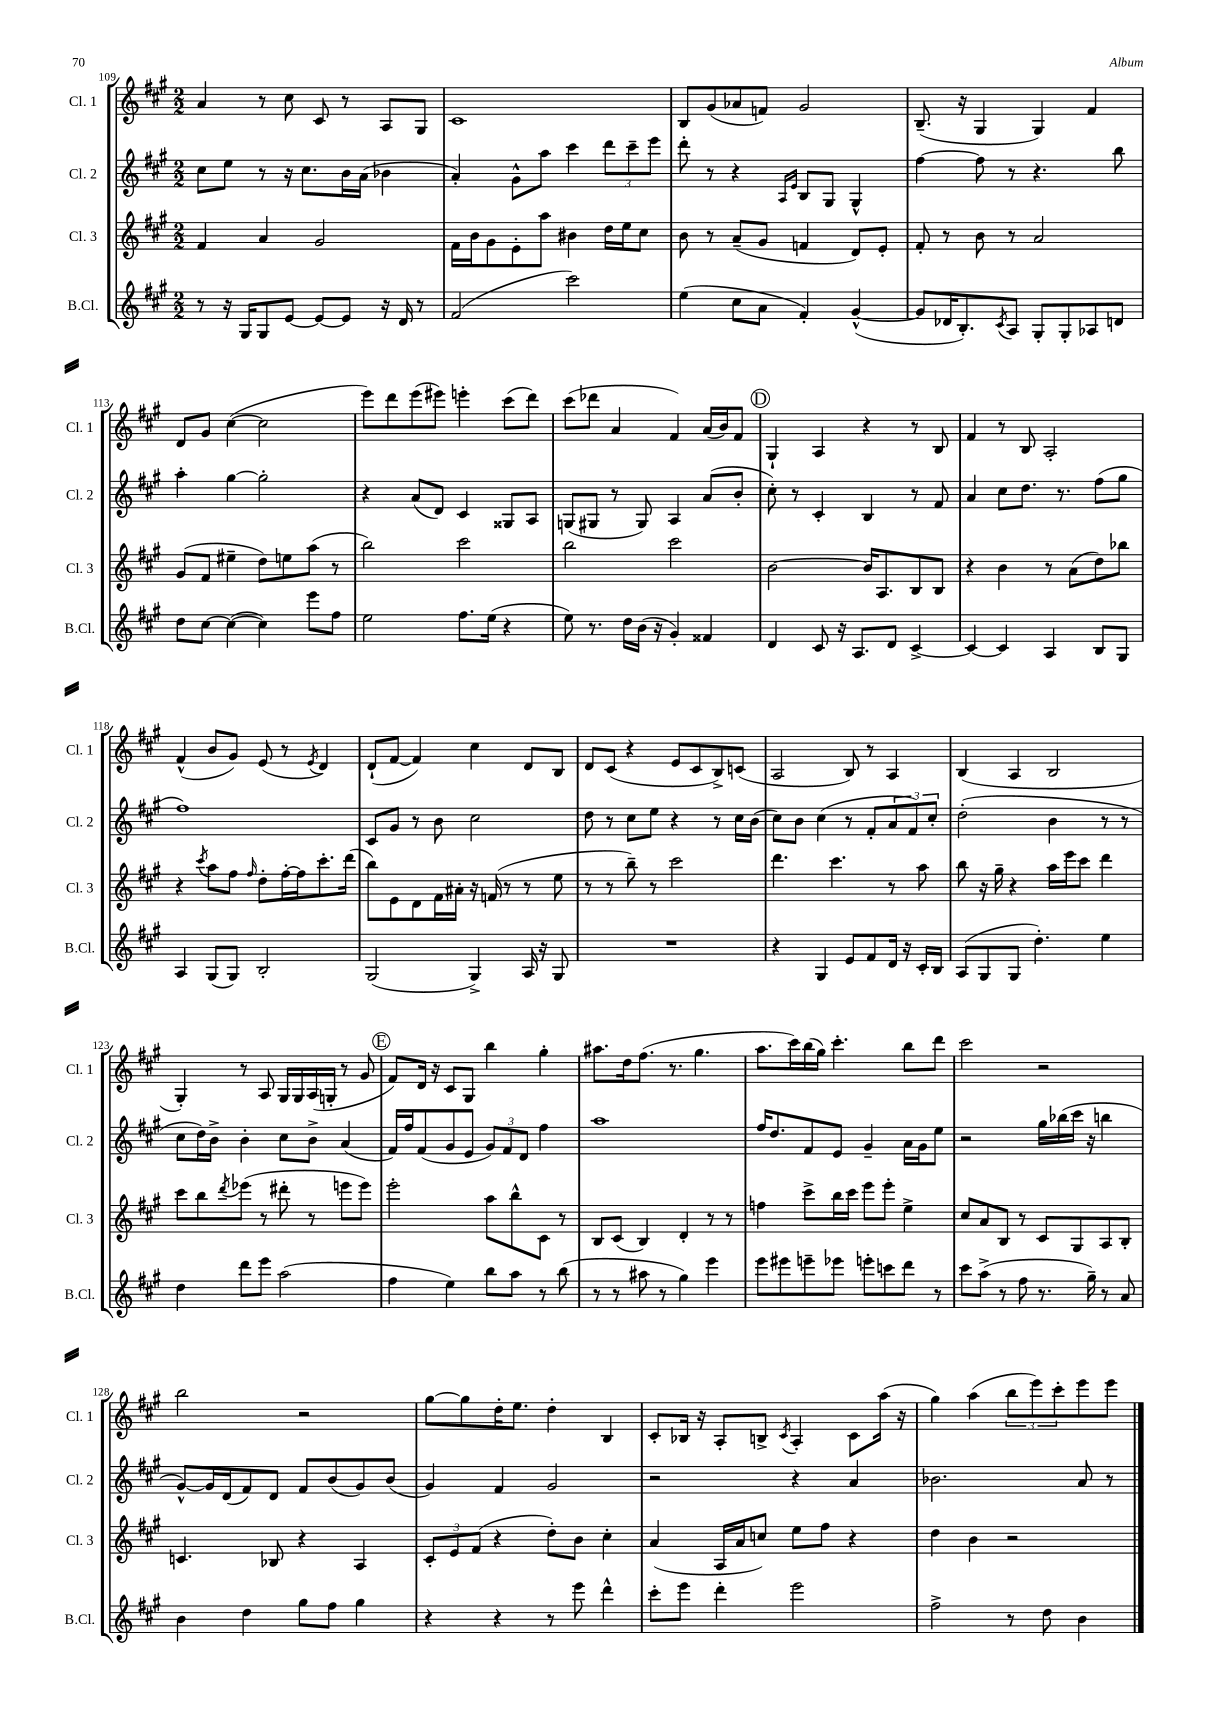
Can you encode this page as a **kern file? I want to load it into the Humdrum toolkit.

**kern	**kern	**kern	**kern
*staff4	*staff3	*staff2	*staff1
*clefG2	*clefG2	*clefG2	*clefG2
*k[f#c#g#]	*k[f#c#g#]	*k[f#c#g#]	*k[f#c#g#]
*M2/2	*M2/2	*M2/2	*M2/2
8r	4f#	8cc#	4a
16r	.	8ee	.
16G#	.	.	.
8G#	4a	8r	8r
[8e	.	16r	8cc#
.	.	8.cc#	.
8e_	2g#	.	8c#
8e]	.	16b	8r
.	.	(16a	.
16r	.	4b-	8A
16d	.	.	.
8r	.	.	8G#
=	=	=	=
(2f#	16f#	4a')	1c#
.	16b	.	.
.	8g#	.	.
.	8e'	8g#^^	.
.	8aa	8aa	.
2ccc#)	4b#	4ccc#	.
.	16dd	12ddd	.
.	16ee	.	.
.	.	12ccc#~	.
.	8cc#	.	.
.	.	12eee	.
=	=	=	=
(4ee	8b	8ddd'	8B
.	8r	8r	(8g#
8cc#	(8a~	4r	8a-
8a	8g#	.	8f)
.	.	16qqA	.
.	.	16qqe	.
4f#')	4f	8B	2g#
.	.	8G#	.
([4g#^^	8d)	4G#^^	.
.	8e'	.	.
=	=	=	=
8g#]	8f#'	[4ff#	(8.B~
16d-	8r	.	.
8.B')	.	.	16r
.	8b	8ff#]	4G#
8qc#	.	.	.
8A	8r	8r	.
8G#'	2a	4.r	4G#)
8G#'	.	.	.
8A-	.	.	4f#
8d	.	8bb	.
=	=	=	=
8dd	(8g#	4aa'	8d
[8cc#	8f#	.	8g#
(4cc#_	4ee#~	[4gg#	([4cc#
4cc#])	8dd)	2gg#']	2cc#]
.	8ee	.	.
8eee	(8aa	.	.
8ff#	8r	.	.
=	=	=	=
2ee	2bb)	4r	8eee)
.	.	.	8ddd
.	.	(8a	(8eee
.	.	8d)	8eee#)
8.ff#	2ccc#	4c#	4eee'
(16ee	.	.	.
4r	.	8G##	(8ccc#
.	.	8A	8ddd)
=	=	=	=
8ee)	2bb	(8G	(8ccc#
8.r	.	8G#	8ddd-
.	.	8r	4a
16dd	.	.	.
(16b	.	8G#)	.
16r	.	.	.
4g#')	2ccc#	4A	4f#)
4f##	.	(8a	(16a
.	.	.	16b)
.	.	8b'	8f#
=	=	=	=
4d	[2b	8cc#')	4G#`
.	.	8r	.
8c#	.	4c#'	4A
16r	.	.	.
8.A	.	.	.
.	16b]	4B	4r
.	8.A	.	.
8d	.	.	.
[4c#^	8B	8r	8r
.	8B	8f#	8B
=	=	=	=
4c#_	4r	4a	4f#
4c#]	4b	8cc#	8r
.	.	8.dd	8B
4A	8r	.	2A'
.	.	8.r	.
.	(8a	.	.
8B	8dd)	(8ff#	.
8G#	8bb-	8gg#	.
=	=	=	=
4A	4r	1ff#)	(4f#^^
.	8qccc#	.	.
(8G#	8aa	.	8b
8G#)	8ff#	.	8g#)
.	16qqff#	.	.
2B'	8dd'	.	(8e
.	[16ff#'	.	8r
.	16ff#]	.	.
.	.	.	8qe
.	8.ccc#'	.	4d)
.	(16ddd	.	.
=	=	=	=
(2G#	8bb)	8c#	(8d`
.	8e	8g#	[8f#
.	8d	8r	4f#])
.	16f#	8b	.
.	16a#'	.	.
4G#^)	16r	2cc#	4cc#
.	(16f	.	.
.	8r	.	.
16A	8r	.	8d
16r	.	.	.
8G#	8ee	.	8B
=	=	=	=
1r	8r	8dd	8d
.	8r	8r	(8c#
.	8bb~)	8cc#	4r
.	8r	8ee	.
.	2ccc#	4r	8e
.	.	.	8c#
.	.	8r	8B^)
.	.	16cc#	(8c
.	.	(16b	.
=	=	=	=
4r	4.ddd	8cc#)	2A
.	.	8b	.
4G#	.	(4cc#	.
.	4.ccc#	.	.
8e	.	8r	8B)
8f#	.	8f#'	8r
16d	8r	12a	4A
16r	.	.	.
.	.	12f#)	.
16c#'	8aa	.	.
.	.	12cc#'	.
16B	.	.	.
=	=	=	=
(8A	8bb	(2dd'	(4B
8G#	16r	.	.
.	16gg#~	.	.
8G#	4r	.	4A
4.dd')	.	.	.
.	16aa	4b	2B
.	16eee	.	.
.	8ccc#	.	.
4ee	4ddd	8r	.
.	.	8r	.
=	=	=	=
4dd	8ccc#	8cc#	4G#')
.	8bb	16dd)	.
.	.	16b^	.
.	8qddd	.	.
8ddd	(8eee-	4b'	8r
8eee	8r	.	8A
(2aa	8ddd#'	8cc#	16G#
.	.	.	16G#
.	8r	8b^	(16A
.	.	.	16G'
.	8eee	(4a	8r
.	8eee)	.	8g#
=	=	=	=
4ff#	2eee'	16f#)	8f#)
.	.	16ff#	.
.	.	(8f#	16d
.	.	.	16r
4ee)	.	8g#	8c#
.	.	8e	8G#
8bb	8aa	12g#)	4bb
.	.	12f#	.
8aa	8bb^^	.	.
.	.	12d	.
8r	8c#	4ff#	4gg#'
(8bb	8r	.	.
=	=	=	=
8r	8B	1aa	8.aa#
8r	(8c#	.	.
.	.	.	16dd
8aa#	4B)	.	(8.ff#
8r	.	.	.
.	.	.	8.r
4gg#)	4d'	.	.
.	.	.	4.gg#
4eee	8r	.	.
.	8r	.	.
=	=	=	=
8eee	4ff	16ff#	8.aa
.	.	8.dd	.
8eee#	.	.	.
.	.	.	16ccc#)
8eee~	8ccc#^	8f#	(16bb
.	.	.	16gg#)
8eee-	16bb	8e	4.ccc#'
.	16ccc#	.	.
8eee'	8eee	4g#~	.
8ccc	8eee'	.	.
8ddd	4ee^	16a	8bb
.	.	16g#	.
8r	.	8ee	8ddd
=	=	=	=
8ccc#	8cc#	2r	2ccc#
(8aa^	8a	.	.
8r	8B	.	.
8ff#	8r	.	.
8.r	8c#	16gg#	2r
.	.	(16bb-	.
.	8G#	16ccc#	.
16gg#~)	.	16r	.
8r	8A	4bb	.
8a	8B'	.	.
=	=	=	=
4b	4.c	[8g#^^)	2bb
.	.	16g#]	.
.	.	(16d	.
4dd	.	8f#)	.
.	8B-	8d	.
8gg#	4r	8f#	2r
8ff#	.	(8b	.
4gg#	4A	8g#)	.
.	.	(8b	.
=	=	=	=
4r	12c#'	4g#)	[8gg#
.	12e	.	.
.	.	.	8gg#]
.	(12f#	.	.
4r	4r	4f#	16dd'
.	.	.	8.ee
8r	8dd')	2g#	4dd'
8eee	8b	.	.
4ddd^^	4cc#'	.	4B
=	=	=	=
8ccc#'	(4a	2r	8c#'
8eee	.	.	16B-
.	.	.	16r
4ddd'	16A	.	8A'
.	16a	.	.
.	8cc)	.	8B^
.	.	.	8qc#
2eee	8ee	4r	4A'
.	8ff#	.	.
.	4r	4a	8c#
.	.	.	(16aa
.	.	.	16r
=	=	=	=
2ff#^	4dd	2.b-	4gg#)
.	4b	.	(4aa
8r	2r	.	12bb
.	.	.	12eee)
8dd	.	.	.
.	.	.	12ccc#'
4b	.	8a	8eee
.	.	8r	8eee
==	==	==	==
*-	*-	*-	*-
